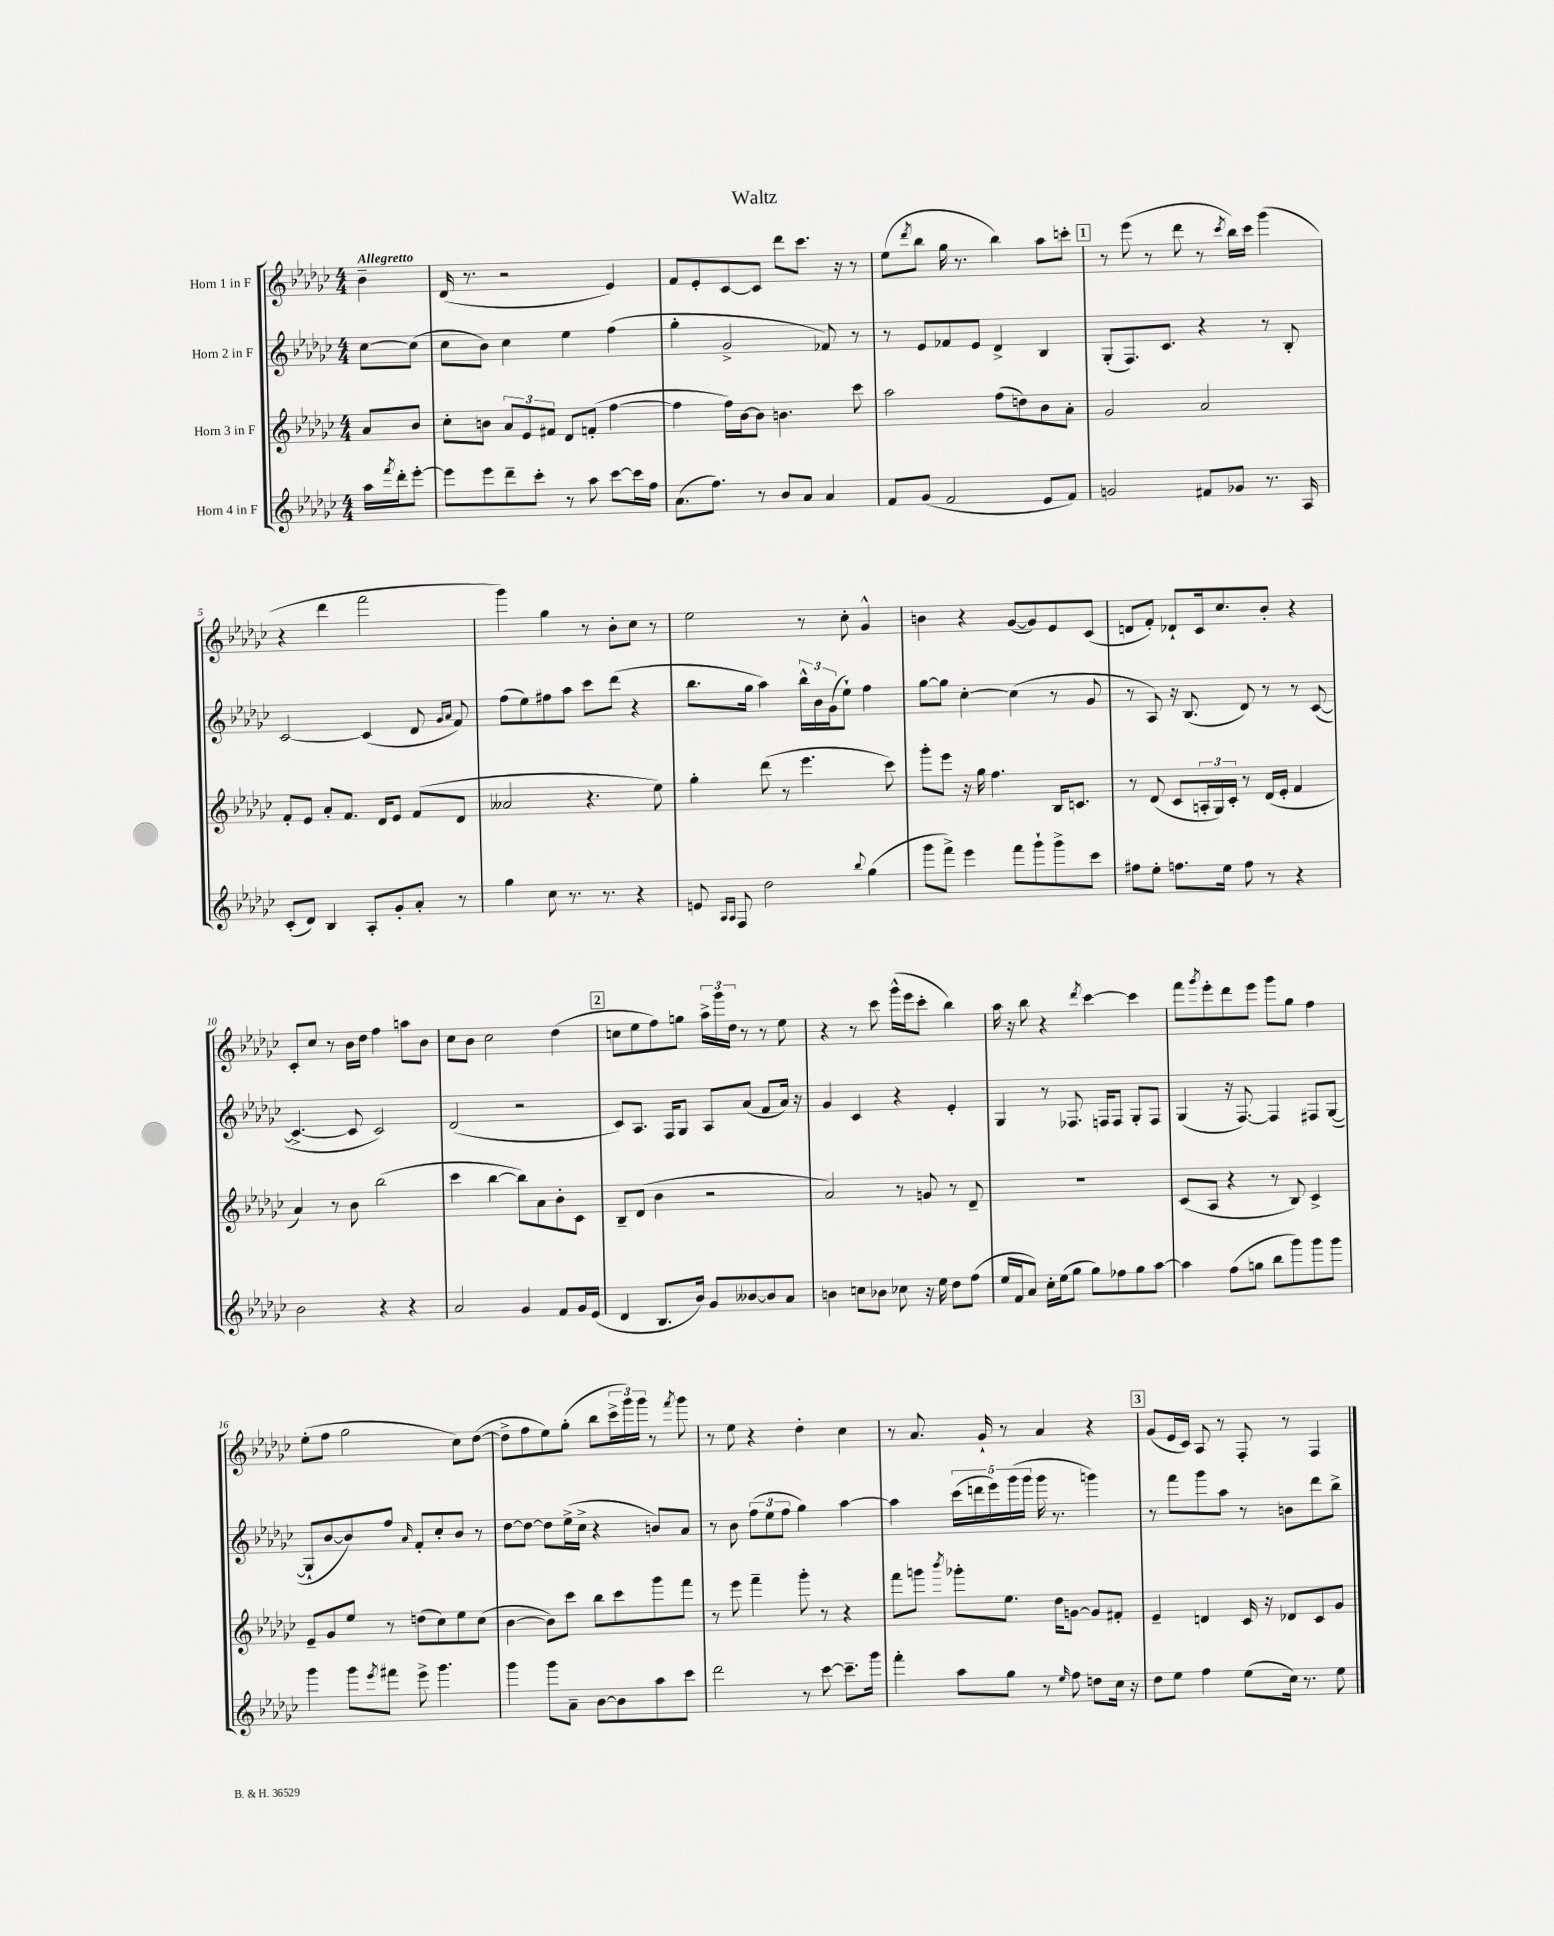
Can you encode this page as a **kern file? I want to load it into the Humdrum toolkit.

**kern	**kern	**kern	**kern
*staff4	*staff3	*staff2	*staff1
*clefG2	*clefG2	*clefG2	*clefG2
*k[b-e-a-d-g-c-]	*k[b-e-a-d-g-c-]	*k[b-e-a-d-g-c-]	*k[b-e-a-d-g-c-]
*M4/4	*M4/4	*M4/4	*M4/4
16aa-\LL	8a-/L	[8cc-\L	4b-~\
8qfff/	.	.	.
16ddd-'\J	.	.	.
[8eee-'\J	8b-/J	(8cc-\]J	.
=	=	=	=
8eee-\]L	8cc-'\L	8cc-\L	(16d-/
.	.	.	8.r
8eee-\	8b\J	8b-\J)	.
8ddd-~\	12a-/L	4cc-\	2r
.	12e-/	.	.
8ccc-'\J	.	.	.
.	12f#/J	.	.
8r	8d-/L	4ee-\	.
8aa-\	(8f'/J	.	.
[8ccc-\L	[4ff\	(4ff\	4e-/)
16ccc-\]L	.	.	.
16ff\JJ	.	.	.
=	=	=	=
(8.a-\L	4ff\]	4gg-'\	8f/L
.	.	.	8e-'/
8.ff\J)	.	.	.
.	16ff\LL)	2g-^/	[8c-/
.	[16b-\J	.	.
8r	8b-\]J	.	8c-/]J
8b-/L	4.b\	.	8ddd-\L
8a-/J	.	.	8.ccc-\J
4a-/	.	8f-/)	.
.	.	.	16r
.	8ccc-\	8r	8r
=	=	=	=
8f/L	2aa-\	8r	(8ee-\L
.	.	.	8qddd-/
(8g-/J	.	8e-/L	8bb-\J
2f/	.	8f-/	16gg-\
.	.	.	8.r
.	.	8e-/J	.
.	(8ff\L	4d-^/	4bb-\)
.	8dd\)	.	.
8e-/L	8b-\	4B-/	8aa-\L
8f/J)	8a-'\J	.	8ccc'\J
=	=	=	=
2g/	2g-/	(8G-'/L	8r
.	.	8.F/)	(8eee-\
.	.	.	8r
.	.	8.c-/J	.
.	.	.	8ddd-\
8f#/L	2a-/	4r	8r
.	.	.	8qccc-/
8g-/J	.	.	16bb-\LL)
.	.	.	16ccc-\JJ
8.r	.	8r	(4ggg-\
.	.	8B-'/	.
16A-/	.	.	.
=	=	=	=
(8c-'/L	8f'/L	[2c-/	4r
8d-/J)	8e-/J	.	.
4B-/	8a-'/L	.	4ddd-\
.	8.f/J	.	.
8A-'/L	.	(4c-/]	2fff\
.	16d-/LK	.	.
8g-'/	8e-/J	.	.
8a-'/J	(8f/L	8d-/	.
.	.	16qqg-/LL	.
.	.	16qqa-/JJ	.
8r	8d-/J	8f/)	.
=	=	=	=
4gg-\	2a--/	(8ff\L	4ggg-\)
.	.	8ee-\)	.
8cc-\	.	8ff#\	4gg-\
8.r	.	8aa-\J	.
.	4.r	8ccc-\L	8r
8.r	.	.	.
.	.	(8ddd-\J	8b-'\L
4r	.	4r	8cc-\J
.	8ee-\)	.	8r
=	=	=	=
8e/	4gg-'\	8.bb-\L	2ee-\
16qqA-/LL	.	.	.
16qqA-/JJ	.	.	.
8F/	.	.	.
.	.	16gg-\Jk	.
2dd-\	(8ddd-\	4aa-\)	.
.	8r	.	.
.	4.eee-\	24bb-^^\LL	8r
.	.	24b-\	.
.	.	(24g-\J	.
.	.	8ee-`\J)	8cc-'\
8qqbb-/	.	.	.
(4gg-\	.	4ff\	4g-^^/
.	8ccc-\)	.	.
=	=	=	=
8ggg-\L	8ggg-'\L	[8gg-\L	4b\
8fff^\J)	8eee-\J	8gg-\]J	.
4eee-\	16r	[4cc-'\	4r
.	16gg-\	.	.
.	4.ff\	.	.
8fff\L	.	(4cc-\]	([8g-/L
8ggg-`\	.	.	8g-/])
8ggg-^\	16B-/LK	8r	8e-/
.	8.c/J	.	.
8ccc-\J	.	8g-/	(8c-/J
=	=	=	=
8ff#\L	8r	8r	8d/L
8ee-'\J	(8d-/	8A-/)	8f'/J)
8.ff\L	8c-/L	16r	8d-`/L
.	.	(8.B-/	.
.	24A'/L	.	16c-/k
.	24G-/)	.	.
16ee-\Jk	.	.	8.cc-/
.	24c-'/JJ	.	.
8ff\	8r	8d-/)	.
8r	(16d-/LL	8r	8b-'/J
.	16e-'/JJ	.	.
4r	4f/	8r	4r
.	.	([8c-/	.
=	=	=	=
2b-\	4a-/)	4.c-^/_	8c-'/L
.	.	.	8cc-/J
.	8r	.	8r
.	8b-\	8c-/]	16b-\LL
.	.	.	16dd-\JJ
4r	(2bb-\	2c-/)	4ff\
4r	.	.	8aa\L
.	.	.	8b-\J
=	=	=	=
2a-/	4ccc-\	(2d-/	8cc-\L
.	.	.	8b-\J
.	[4bb-\	.	2cc-\
4g-/	8bb-\]L)	2r	.
.	8a-\	.	.
8f/L	8b-'\	.	(4dd-\
16g-/L	8c-\J	.	.
(16e-/JJ	.	.	.
=	=	=	=
4d-/	8B-~/L	8c-/L)	8cc\L
.	(8d-/J	8.A-/J	8ee-\
8.B-/L	4b-\	.	8ff\)
.	.	16F/LK	.
.	.	8G-/J	8gg\J
16b-/Jk)	.	.	.
8g-/L	2r	8A-/L	24aa-^\LL
.	.	.	24ggg-\
.	.	.	24dd-\JJ
[8b--/	.	(8a-/J	8r
8b--/]	.	8f/L	8r
8a-/J	.	16a-/Jk)	8ee-\
.	.	16r	.
=	=	=	=
4b\	2a-/)	4g-/	4r
8cc\L	.	4c-/	8r
8b-\J	.	.	8ccc-\
8cc-\	8r	4r	(16ggg-^^\LL
.	.	.	16eee-\J
16r	8g/	.	8ccc-'\J
16ee-\	.	.	.
8dd-\L	8r	4e-'/	4bb-\)
(8ff\J	8d-~/	.	.
=	=	=	=
16ee-/LL	1r	4G-/	16aa-\
16f/J	.	.	16r
8a-/J)	.	.	8bb-\
16cc-'\LL	.	8r	4r
(16ee-\J	.	.	.
8gg-\J	.	8.F-/	.
.	.	.	8qddd-/
8gg-\L)	.	.	[4ccc-\
.	.	16F/LK	.
8ff-\	.	8F/J	.
8gg-\	.	8G-'/L	4ccc-\]
[8aa-\J	.	8F/J	.
=	=	=	=
4aa-\]	(8c-/L	(4G-/	8fff\L
.	.	.	8qggg-/
.	8A-/J	.	8eee-'\
(8ff\L	4r	16r	8ddd-\
.	.	[8.F/)	.
8gg\J	.	.	8eee-\J
8bb-\L	8r	4F/]	8ggg-\L
8ggg-\)	8B-/)	.	8gg-\J
8ggg-\	4c-^/	8F#/L	4ff\
8ggg-\J	.	([8G-/J	.
=	=	=	=
4ggg-\	8e-~/L	8G-`/]L	(8ee-'\L
.	8g-/	[8b-/	8ff\J
8ggg-\L	8ee-/J	8b-/])	2gg-\
8qeee-/	.	.	.
8fff#\J	8r	8ff/J	.
.	.	16qqa-/	.
8eee-^\	(8dd\L	8f'/L	.
4.ggg-\	8cc-\)	8cc-'/	.
.	8ee-\	8b-/J	8cc-\L)
.	(8cc-\J	8r	([8dd-\J
=	=	=	=
4ggg-\	[4b-\	[8dd-\L	8dd-^\]L
.	.	8dd-\_J	8ff\
8ggg-\L	8b-\]L)	8dd-\]L	8ee-\)
8a-~\J	8ccc-\J	(16ee-^\L	(8gg-'\J
.	.	16cc-^\JJ	.
[8b-\L	8bb-\L	4r	8bb-\L
8b-\]	8ccc-\	.	24ccc-^\L
.	.	.	24ggg-\)
.	.	.	24ggg-\JJ
8aa-\	8ggg-\	8b/L)	8r
.	.	.	8qfff/
8ccc-\J	8fff\J	8a-/J	8ggg-\
=	=	=	=
2ddd-\	8r	8r	8r
.	8eee-\	8b-\	8ee-\
.	4fff~\	(12ff\L	4r
.	.	12ee-\	.
.	.	12ff\J	.
8r	8ggg-'\	4gg-\)	4dd-'\
[8ccc-\	8r	.	.
8.ccc-~\]L	4r	[4aa-\	4cc-\
16ggg-\Jk	.	.	.
=	=	=	=
4fff'\	8fff\L	4aa-\]	8r
.	8ggg\J	.	8.a-/
.	8qbbb-/	.	.
8aa-\L	8ggg-'\L	(20ccc-\LL	.
.	.	20ddd\	.
.	.	.	16g-`/
.	.	20eee-\)	.
8gg-\J	8.ee-\J	.	8r
.	.	(20ggg-\	.
.	.	20ggg-\JJ	.
8r	.	16ggg-\	4a-/
.	16dd-\LK	8.r	.
16qqee-/	.	.	.
8ff\	[8g\J	.	.
8dd\L	8g/]L	4ggg\)	4r
16cc-\Jk	8f#'/J	.	.
16r	.	.	.
=	=	=	=
8dd-\L	4e-~/	8r	(8g-/L
8ee-\J	.	8fff\L	16e-/L
.	.	.	16c-/JJ)
4ff\	4d/	8ggg-\	8A-/
.	.	8aa-\J	8r
(8ee-\L	16c-/	8r	8F'/
.	16r	.	.
16cc-\Jk)	8d-/L	8b\L	8r
8.r	.	.	.
.	8c-/	8ddd-\	4F/
8ee-\	8g-/J	8bb-^\J	.
==	==	==	==
*-	*-	*-	*-
